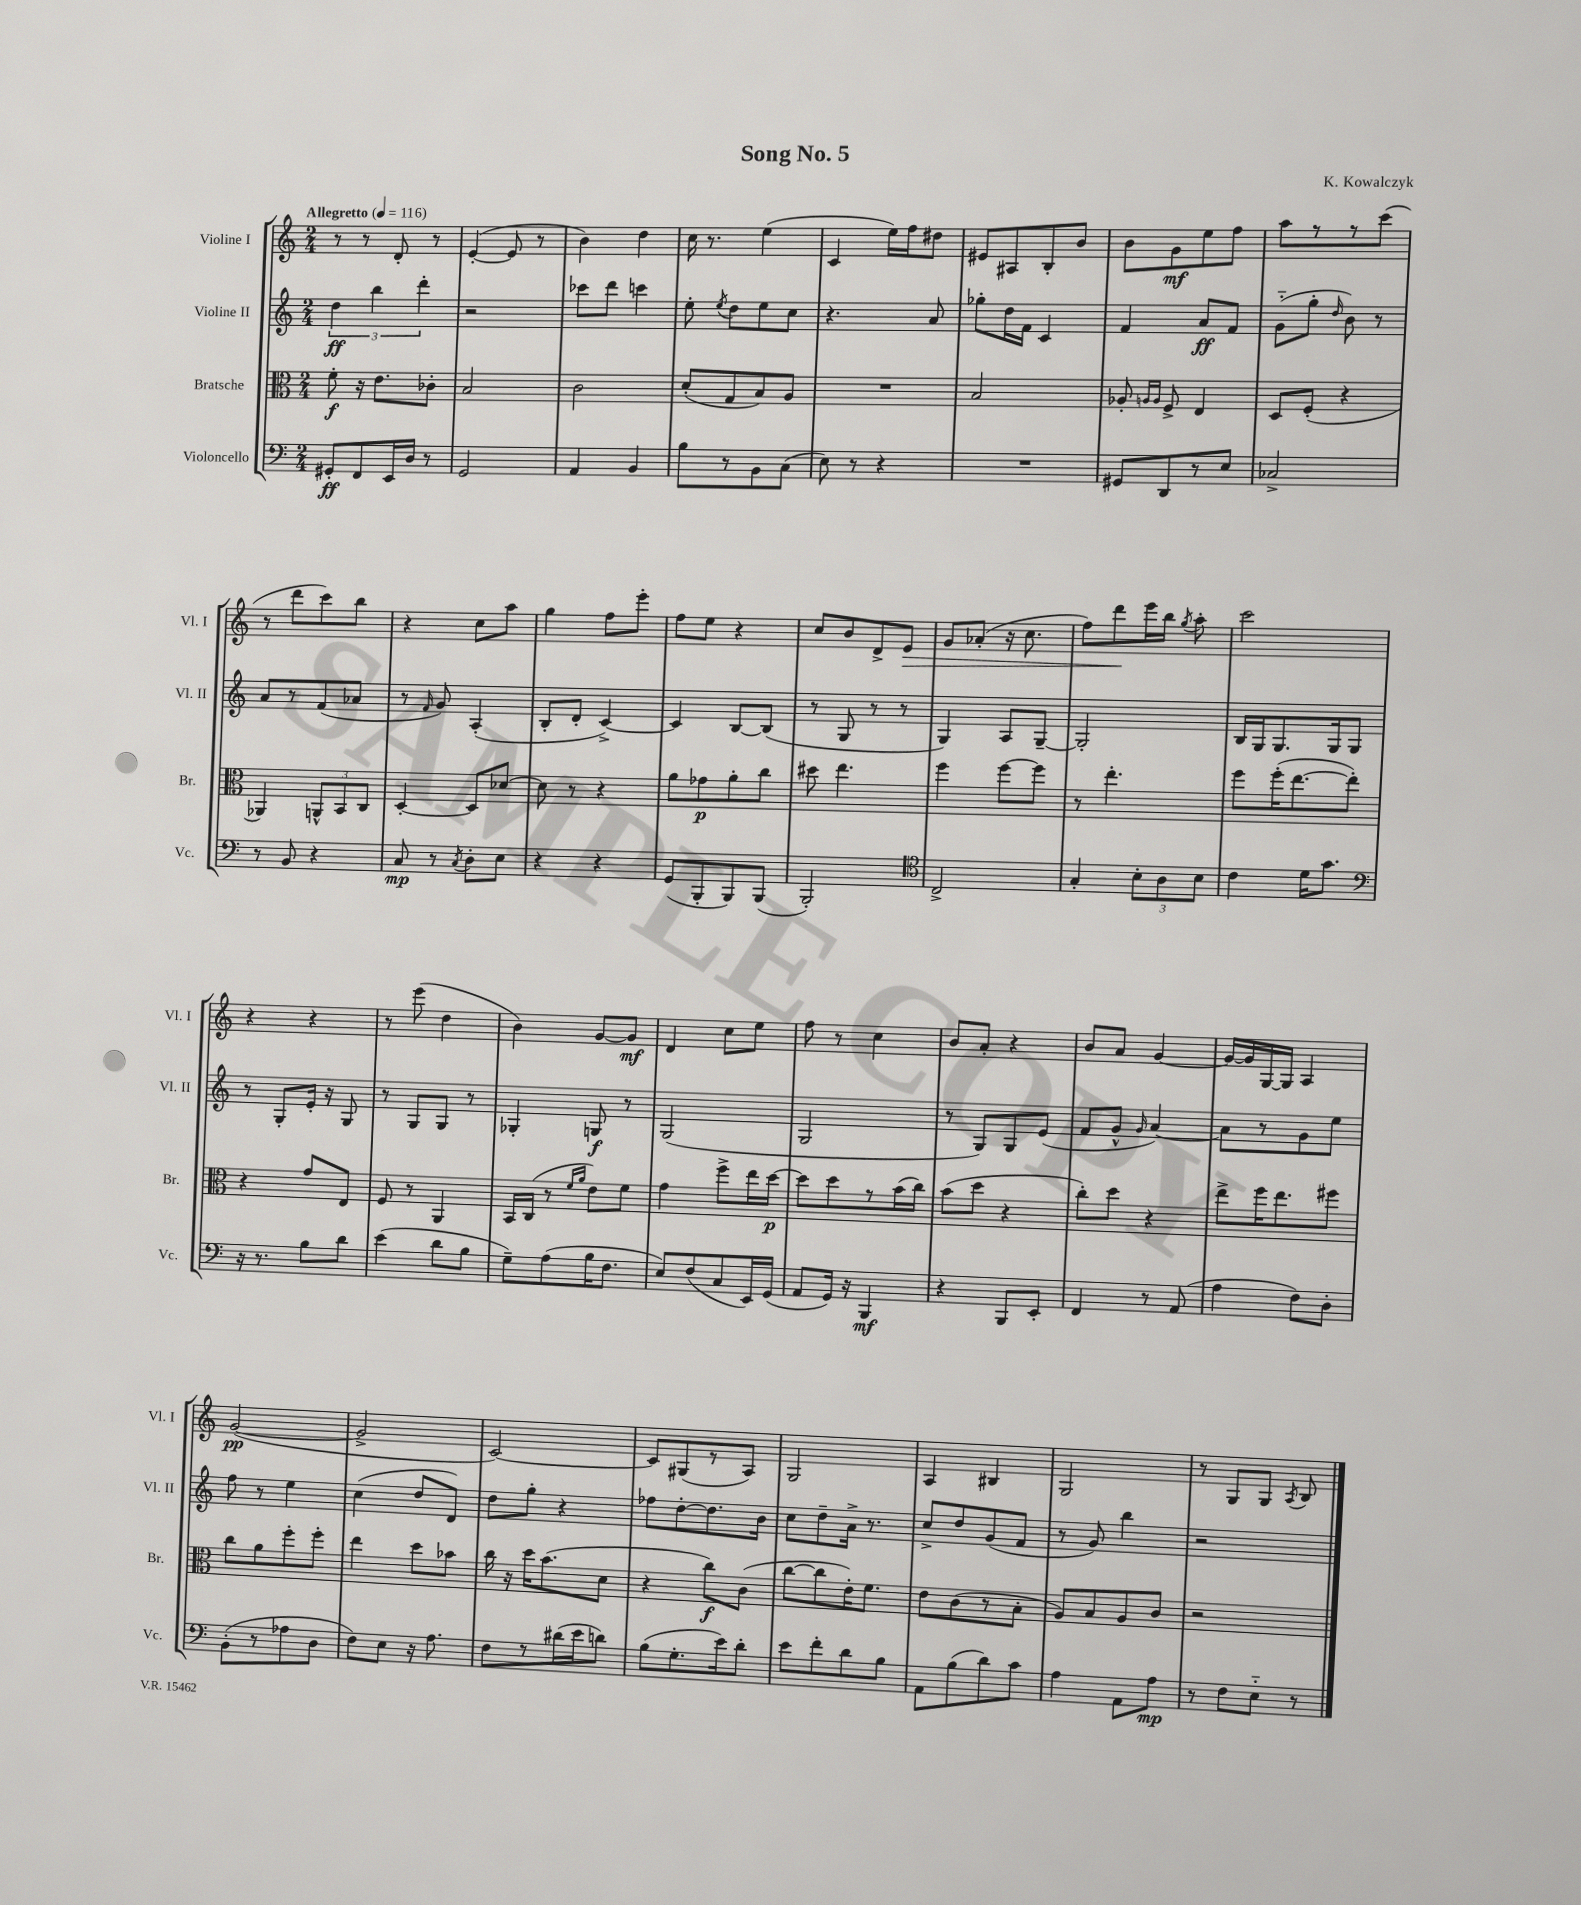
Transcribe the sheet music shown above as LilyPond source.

\header { title = "Song No. 5" composer = "K. Kowalczyk" }
<<
\new StaffGroup <<
\new Staff = "s0" \with { instrumentName = "Violine I" shortInstrumentName = "Vl. I" } {
    \clef treble \key c \major \numericTimeSignature \time 2/4 \tempo "Allegretto" 4 = 116
    \autoBeamOff r8 r8 d'8-. r8 |
    e'4~-.( e'8 r8 |
    b'4) d''4 |
    c''16 r8. e''4( |
    c'4 e''16[) f''16 dis''8] |
    eis'8[ ais8 b8-. b'8] |
    b'8[ g'8\mf e''8 f''8] |
    a''8[ r8 r8 c'''8]( |
    r8 d'''8[ c'''8) b''8] |
    r4 c''8[ a''8] |
    g''4 f''8[ e'''8]-. |
    f''8[ e''8] r4 |
    c''8[ b'8 d'8-> e'8]\> |
    g'8[ aes'8]-.( r16 c''8. |
    f''8[) d'''8\! e'''16 b''16] \acciaccatura { g''8 } a''8-. |
    c'''2 |
    r4 r4 |
    r8 e'''8( d''4 |
    b'4) g'8[~ g'8]\mf |
    d'4 c''8[ e''8] |
    f''8 r8 c''4 |
    b'8[ a'8]-. r4 |
    b'8[ a'8] g'4~ |
    g'16[~ g'16 g16~ g16] a4 |
    g'2~\pp( |
    g'2-> |
    c'2~) |
    c'8[ gis8( r8 a8]) |
    g2 |
    a4 bis4 |
    g2 |
    r8 g8[ g8] \acciaccatura { a8 } b8 \bar "|." |
}
\new Staff = "s1" \with { instrumentName = "Violine II" shortInstrumentName = "Vl. II" } {
    \clef treble \key c \major \numericTimeSignature \time 2/4
    \autoBeamOff \tuplet 3/2 { d''4\ff b''4 d'''4-. } |
    r2 |
    ces'''8[ d'''8] c'''4 |
    e''8-. \acciaccatura { e''8 } d''8[ e''8 c''8] |
    r4. a'8 |
    ges''8[-. d''16 f'16] c'4 |
    f'4 a'8[\ff f'8] |
    g'8[-_( g''8]-. \grace { d''16 } b'8) r8 |
    a'8[ r8 f'8( aes'8] |
    r8 \grace { f'16 } g'8) a4-.( |
    b8[-. d'8]-. c'4~->) |
    c'4 b8[~ b8]( |
    r8 g8 r8 r8 |
    g4) a8[ g8]~-- |
    g2-. |
    b16[ g16 g8. g16 g8] |
    r8 g8[-. e'16]-. r16 g8 |
    r8 g8[ g8] r8 |
    ges4-. g8\f r8 |
    g2( |
    g2 |
    r8 g8[) g8 e'8]( |
    f'8[ g'8]-^ \grace { g'16 } a'4~) |
    a'8[ r8 g'8 e''8] |
    f''8 r8 e''4 |
    c''4( d''8[ d'8]) |
    d''8[ g''8]-. r4 |
    fes''8[ d''8~-. d''8. b'16] |
    c''8[ d''8-- a'16]-> r8. |
    c''8[-> d''8 g'8( f'8] |
    r8 g'8) b''4 |
    r2 \bar "|." |
}
\new Staff = "s2" \with { instrumentName = "Bratsche" shortInstrumentName = "Br." } {
    \clef alto \key c \major \numericTimeSignature \time 2/4
    \autoBeamOff f'8-.\f r16 e'8.[ ces'8]-. |
    b2 |
    c'2 |
    d'8[-.( g8 b8) a8] |
    R2 |
    b2 |
    aes8-. \grace { a16[ a16] } f8-> e4 |
    d8[ f8]-.( r4 |
    aes,4) \tuplet 3/2 { a,8[-^ b,8 c8] } |
    d4~-. d8[ des'8]~ |
    des'8 r8 r4 |
    a'8[ ges'8\p a'8-. c''8] |
    dis''8 e''4. |
    f''4 f''8[~ f''8] |
    r8 e''4.-. |
    f''8[ f''16-.( e''8.~ e''8]-.) |
    r4 g'8[ e8] |
    f8 r8 a,4 |
    b,16[ c16]( r8 \grace { f'16[ a'16] } e'8[) f'8] |
    g'4 f''8[-> e''16 d''16]~\p |
    d''8[ d''8 r8 b'16( c''16]) |
    b'8[( d''8] r4 |
    c''8[-.) d''8] r4 |
    e''8[-> f''16 e''8. fis''8] |
    c''8[ a'8 f''8-. f''8]-. |
    e''4 d''8[ bes'8] |
    c''16 r16 d''16[ b'8.( d'8] |
    r4 c''8[\f) c'8]( |
    c''8[~ c''8 e'16-.) f'8.] |
    e'8[ c'8( r8 b8]-. |
    a8[) b8 a8 c'8] |
    r2 \bar "|." |
}
\new Staff = "s3" \with { instrumentName = "Violoncello" shortInstrumentName = "Vc." } {
    \clef bass \key c \major \numericTimeSignature \time 2/4
    \autoBeamOff gis,8[-.\ff f,8 e,16 d16] r8 |
    g,2 |
    a,4 b,4 |
    b8[ r8 b,8 c8]( |
    e8) r8 r4 |
    R2 |
    gis,8[ d,8 r8 e8] |
    ces2-> |
    r8 b,8 r4 |
    c8\mp r8 \acciaccatura { c8 } d8[-. e8] |
    r4 r4 |
    g,8[( b,,8-. b,,8) b,,8]( |
    b,,2-.) |
    \clef tenor c2-> |
    g4-. \tuplet 3/2 { b8[-. a8 b8] } |
    c'4 d'16[ g'8.] |
    \clef bass r16 r8. b8[ d'8] |
    e'4( d'8[ b8] |
    g8[--) a8( b16 f8.] |
    e8[) f8( c8 e,16) g,16]( |
    a,8[ g,16]) r16 b,,4\mf |
    r4 b,,8[ e,8]-. |
    f,4 r8 a,8( |
    a4 f8[) d8]-. |
    b,8[-.( r8 aes8 d8] |
    f8[) e8] r16 a8. |
    f8[ r8 dis'16( e'16 d'8]) |
    b8[( g8.-. e'16) d'8]-. |
    e'8[ f'8-. d'8 b8] |
    a,8[ b8( d'8) c'8] |
    a4 a,8[ a8]\mp |
    r8 f8[ e8]-_ r8 \bar "|." |
}
>>
>>
\layout { \context { \Score \remove "Bar_number_engraver" } }
